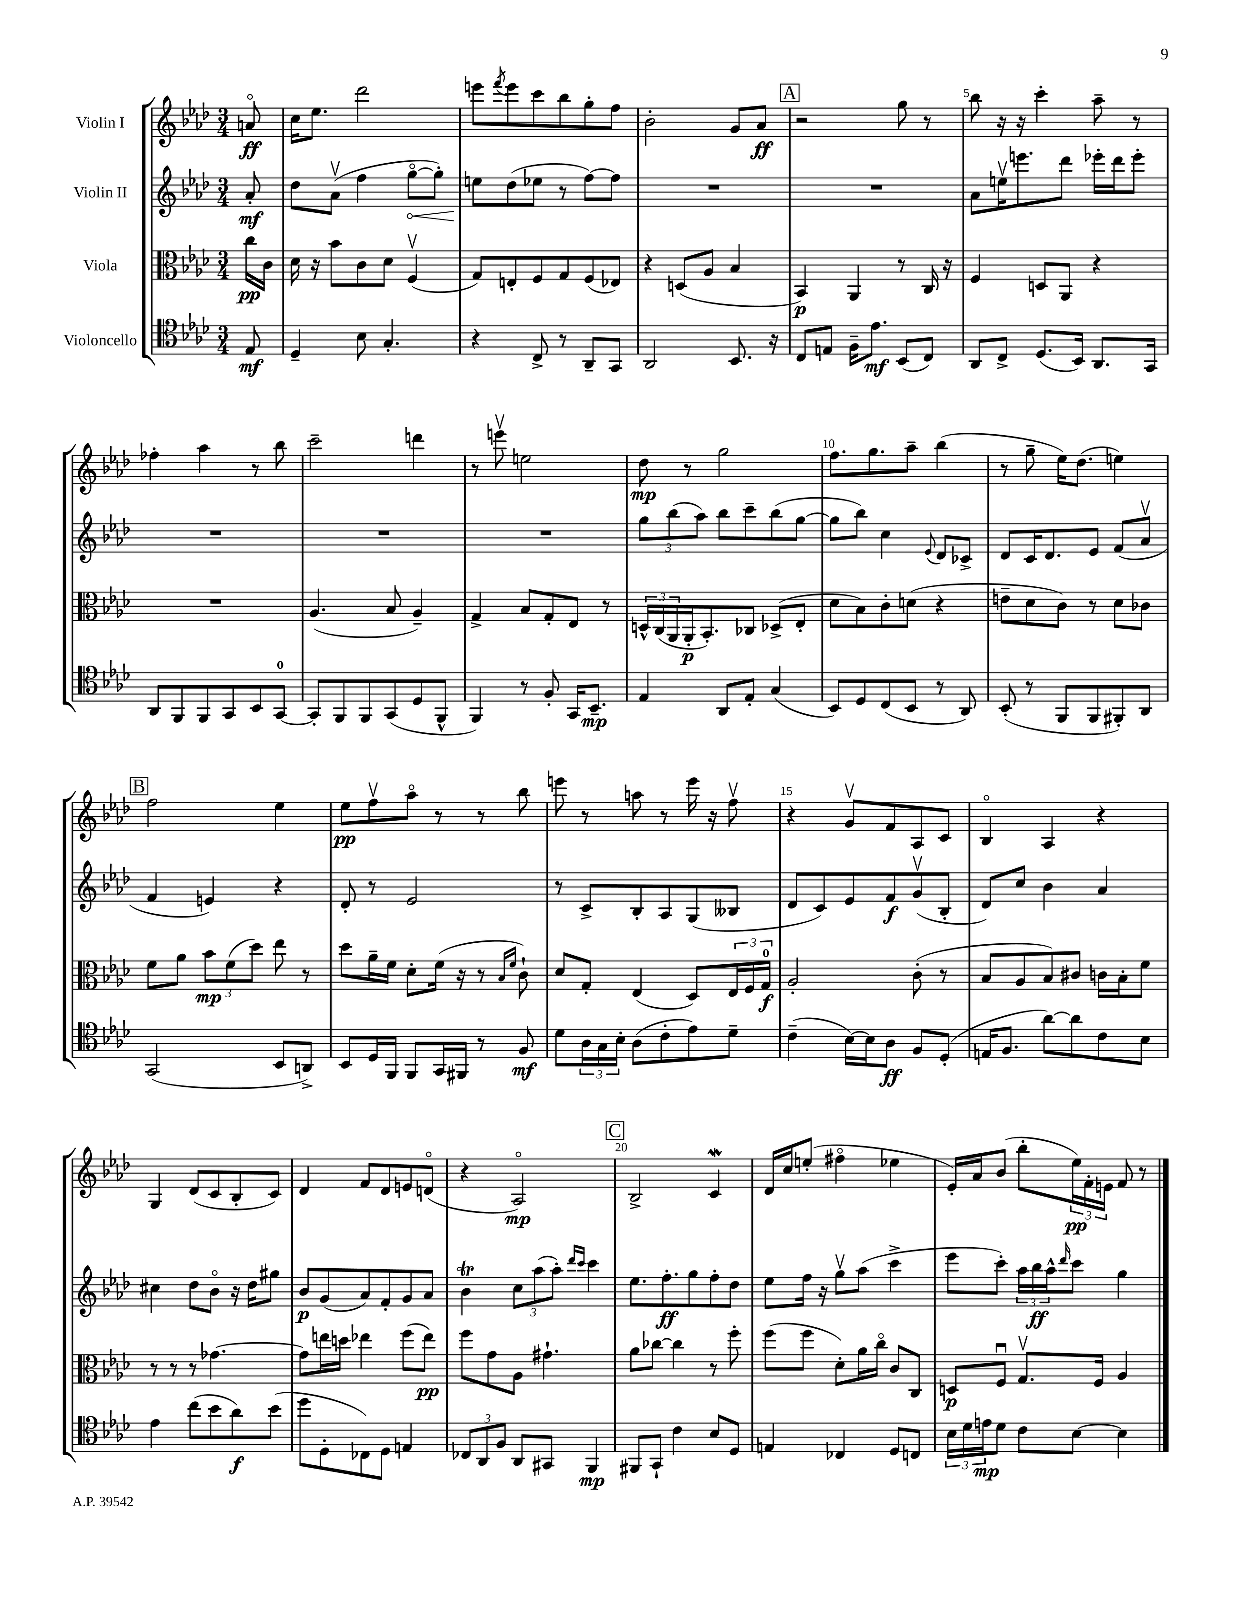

**kern	**dynam	**kern	**dynam	**kern	**dynam	**kern	**dynam
*part4	*part4	*part3	*part3	*part2	*part2	*part1	*part1
*staff4	*staff4	*staff3	*staff3	*staff2	*staff2	*staff1	*staff1
*I"Violoncello	*	*I"Viola	*	*I"Violin II	*	*I"Violin I	*
*clefC4	*	*clefC3	*	*clefG2	*	*clefG2	*
*k[b-e-a-d-]	*	*k[b-e-a-d-]	*	*k[b-e-a-d-]	*	*k[b-e-a-d-]	*
*M3/4	*	*M3/4	*	*M3/4	*	*M3/4	*
=	=	=	=	=	=	=	=
8E-/	mf	16cc\LL	pp	8a-'/	mf	8an/	ff
.	.	16c\JJ	.	.	.	.	.
=1	=1	=1	=1	=1	=1	=1	=1
4D-~/	.	16d-\	.	8dd-\L	.	16cc\KL	.
.	.	16r	.	.	.	8.ee-\J	.
.	.	8b-\L	.	(8a-v\J	.	.	.
8B-\	.	8c\	.	4ff\	.	2ddd-\	.
4.G'/	.	8d-\J	.	.	.	.	.
!	!	!	!	!	!LO:HP:b	!	!
.	.	(4Fv/	.	[8gg\L	<	.	.
.	.	.	.	8gg'\J])	.	.	.
=2	=2	=2	=2	=2	=2	=2	=2
4r	.	8G/L)	.	8een\L	.	8eeen\L	.
.	.	.	.	.	.	8qfff/	.
.	.	8En'/	.	(8dd-\	[	8eee\	.
8C^/	.	8F/	.	8ee-X\J	.	8ccc\	.
8r	.	8G/	.	8r	.	8bb-\	.
8AA-~/L	.	(8F/	.	[8ff\L)	.	8gg'\	.
8GG/J	.	8E-X/J)	.	8ff\J]	.	8ff\J	.
=3	=3	=3	=3	=3	=3	=3	=3
2AA-/	.	4r	.	2.r	.	2b-'\	.
.	.	(8Dn/L	.	.	.	.	.
.	.	8A-/J	.	.	.	.	.
8.BB-/	.	4B-/	.	.	.	8g/L	.
.	.	.	.	.	.	8a-/J	ff
16r	.	.	.	.	.	.	.
!!LO:REH:place=s1:t=A
=4	=4	=4	=4	=4	=4	=4	=4
8C/L	.	4BB-/)	p	2.r	.	2r	.
8En/J	.	.	.	.	.	.	.
16F~\KL	.	4AA-/	.	.	.	.	.
8.e-\J	mf	.	.	.	.	.	.
(8BB-/L	.	8r	.	.	.	8gg\	.
8C/J)	.	16C/	.	.	.	8r	.
.	.	16r	.	.	.	.	.
=5	=5	=5	=5	=5	=5	=5	=5
8AA-/L	.	4F/	.	8a-\L	.	8bb-\	.
8C^/J	.	.	.	16eenv\K	.	16r	.
.	.	.	.	8.eeen\	.	16r	.
(8.D-/L	.	8Dn/L	.	.	.	4ccc'\	.
.	.	8AA-/J	.	8ddd-\J	.	.	.
16BB-/Jk)	.	.	.	.	.	.	.
8.AA-/L	.	4r	.	16eee-X'\LL	.	8aa-~\	.
.	.	.	.	16ddd-\J	.	.	.
.	.	.	.	8eee-'\J	.	8r	.
16GG/Jk	.	.	.	.	.	.	.
!!LO:LB:g=z
=6	=6	=6	=6	=6	=6	=6	=6
8AA-/L	.	2.r	.	2.r	.	4ff-X'\	.
8FF/	.	.	.	.	.	.	.
8FF/	.	.	.	.	.	4aa-\	.
8GG/	.	.	.	.	.	.	.
8BB-/	.	.	.	.	.	8r	.
[8GG/J	.	.	.	.	.	8bb-\	.
=7	=7	=7	=7	=7	=7	=7	=7
8GG'/L]	.	(4.A-/	.	2.r	.	2ccc~\	.
8FF/	.	.	.	.	.	.	.
8FF/	.	.	.	.	.	.	.
(8GG/	.	8B-/	.	.	.	.	.
8D-/	.	4A-~/)	.	.	.	4dddn\	.
8FF^^/J	.	.	.	.	.	.	.
=8	=8	=8	=8	=8	=8	=8	=8
4FF/)	.	4G^/	.	2.r	.	8r	.
.	.	.	.	.	.	8eeenv\	.
8r	.	8B-/L	.	.	.	2een\	.
8F'/	.	8G'/	.	.	.	.	.
16GG/KL	.	8E-/J	.	.	.	.	.
8.BB-~/J	mp	.	.	.	.	.	.
.	.	8r	.	.	.	.	.
=9	=9	=9	=9	=9	=9	=9	=9
4E-/	.	24Dn^^/LL	.	12gg\L	.	8dd-\	mp
.	.	(24C/	.	.	.	.	.
.	.	24AA-/	.	(12bb-\	.	.	.
.	.	16AA-'/J	p	.	.	8r	.
.	.	.	.	12aa-\J)	.	.	.
.	.	8.BB-'/)	.	.	.	.	.
8AA-/L	.	.	.	8bb-\L	.	2gg\	.
8E-'/J	.	8C-X/J	.	8ccc~\	.	.	.
(4G/	.	(8D-X^/L	.	(8bb-\	.	.	.
.	.	8E-'/J	.	[8gg\J	.	.	.
=10	=10	=10	=10	=10	=10	=10	=10
8BB-/L)	.	8d-\L	.	8gg\L]	.	8.ff\L	.
8D-/	.	8B-\)	.	8bb-\J)	.	.	.
.	.	.	.	.	.	8.gg\	.
(8C/	.	8c'\	.	4cc\	.	.	.
8BB-/J	.	(8dn\J	.	.	.	8aa-~\J	.
.	.	.	.	8qqe-/	.	.	.
8r	.	4r	.	8d-/L	.	(4bb-\	.
8AA-/)	.	.	.	8c-X^/J	.	.	.
=11	=11	=11	=11	=11	=11	=11	=11
(8BB-'/	.	8en~\L	.	8d-/L	.	8r	.
8r	.	8d-\	.	16c/K	.	8gg~\	.
.	.	.	.	8.d-/	.	.	.
8FF/L	.	8c\J)	.	.	.	16ee-\KL)	.
.	.	.	.	.	.	(8.dd-\J	.
8FF/	.	8r	.	8e-/J	.	.	.
8FF#X'/)	.	8d-\L	.	(8f/L	.	4een\)	.
8AA-/J	.	8c-X\J	.	8a-v/J	.	.	.
!!LO:LB:g=z
!!LO:REH:place=s1:t=B
=12	=12	=12	=12	=12	=12	=12	=12
(2GG/	.	8f\L	.	4f/	.	2ff\	.
.	.	8a-\J	.	.	.	.	.
.	.	12b-\L	mp	4en/)	.	.	.
.	.	(12f\	.	.	.	.	.
.	.	12dd-\J)	.	.	.	.	.
8BB-/L	.	8ee-\	.	4r	.	4ee-\	.
8AAn^/J)	.	8r	.	.	.	.	.
=13	=13	=13	=13	=13	=13	=13	=13
8BB-/L	.	8dd-\L	.	8d-'/	.	8ee-\L	pp
16D-/L	.	16a-~\L	.	8r	.	8ffv\	.
16FF/JJ	.	16f\JJ	.	.	.	.	.
8FF/L	.	8d-'\L	.	2e-/	.	8aa-\J	.
16GG/L	.	(16f\Jk	.	.	.	8r	.
16FF#X/JJ	.	16r	.	.	.	.	.
8r	.	8r	.	.	.	8r	.
.	.	16qqB-/LL	.	.	.	.	.
.	.	16qqf/JJ	.	.	.	.	.
8F/	mf	8c`\)	.	.	.	8bb-\	.
=14	=14	=14	=14	=14	=14	=14	=14
8d-\L	.	8d-/L	.	8r	.	8eeen\	.
24A-\L	.	8G'/J	.	8c^/L	.	8r	.
24G\	.	.	.	.	.	.	.
24B-'\JJ	.	.	.	.	.	.	.
(8A-\L	.	(4E-/	.	8B-'/	.	8aan\	.
8c'\	.	.	.	8A-/	.	8r	.
8e-\)	.	8D-/L)	.	(8G/	.	16eee\	.
.	.	.	.	.	.	16r	.
8d-~\J	.	24E-/L	.	8B--X/J	.	8ffv\	.
.	.	24F/	.	.	.	.	.
.	.	24G/JJ	f	.	.	.	.
=15	=15	=15	=15	=15	=15	=15	=15
(4c~\	.	2A-'/	.	8d-/L	.	4r	.
.	.	.	.	8c/)	.	.	.
[16B-\LL)	.	.	.	8e-/	.	8gv/L	.
16B-\J]	.	.	.	.	.	.	.
8A-\J	ff	.	.	8f/	f	8f/	.
8F/L	.	(8c'\	.	(8gv/	.	8A-/	.
(8D-'/J	.	8r	.	8B-'/J	.	8c/J	.
=16	=16	=16	=16	=16	=16	=16	=16
16En/KL	.	8B-/L	.	8d-/L)	.	4B-/	.
8.F/J	.	.	.	.	.	.	.
.	.	8A-/	.	8cc/J	.	.	.
[8a-\L)	.	8B-/)	.	4b-\	.	4A-/	.
8a-\]	.	8c#X/J	.	.	.	.	.
8c\	.	16cn\LL	.	4a-/	.	4r	.
.	.	16B-'\J	.	.	.	.	.
8B-\J	.	8f\J	.	.	.	.	.
!!LO:LB:g=z
=17	=17	=17	=17	=17	=17	=17	=17
4e-\	.	8r	.	4cc#X\	.	4G/	.
.	.	8r	.	.	.	.	.
(8cc\L	.	8r	.	8dd-\L	.	(8d-/L	.
8b-\	.	[4.g-X\	.	8b-\J	.	8c/	.
8a-\)	f	.	.	16r	.	8B-'/	.
.	.	.	.	16dd-\KL	.	.	.
(8b-\J	.	.	.	8gg#X\J	.	8c/J)	.
=18	=18	=18	=18	=18	=18	=18	=18
8dd-\L	.	8g-\L]	.	8b-/L	p	4d-/	.
8D-'\	.	16een\L	.	(8g/	.	.	.
.	.	16ddn\JJ	.	.	.	.	.
8C-X\)	.	4ee-X\	.	8a-/)	.	8f/L	.
8D-\J	.	.	.	8f'/	.	8d-/	.
4En/	.	(8ff\L	.	8g/	.	8en/	.
.	.	8ee-\J)	pp	8a-/J	.	(8dn/J	.
=19	=19	=19	=19	=19	=19	=19	=19
12C-X/L	.	8ff\L	.	4b-T\	.	4r	.
12AA-/	.	.	.	.	.	.	.
.	.	8g\	.	.	.	.	.
12F/J	.	.	.	.	.	.	.
8AA-/L	.	8A-\J	.	12cc\L	.	2A-/)	mp
.	.	.	.	(12aa-\	.	.	.
8GG#X/J	.	4.g#X`\	.	.	.	.	.
.	.	.	.	12aa-'\J)	.	.	.
.	.	.	.	16qqddd-/LL	.	.	.
.	.	.	.	16qqccc/JJ	.	.	.
4FF/	mp	.	.	4ccc\	.	.	.
!!LO:REH:place=s1:t=C
=20	=20	=20	=20	=20	=20	=20	=20
8FF#X/L	.	8a-\L	.	8.ee-\L	.	2B-^/	.
8GG`/J	.	[8cc-X\J	.	.	.	.	.
.	.	.	.	8.ff'\	ff	.	.
4c\	.	4cc-\]	.	.	.	.	.
.	.	.	.	8gg\	.	.	.
8B-/L	.	8r	.	8ff'\	.	4cW/	.
8D-/J	.	8ff'\	.	8dd-\J	.	.	.
=21	=21	=21	=21	=21	=21	=21	=21
4En/	.	(8ff\L	.	8ee-\L	.	16d-/LL	.
.	.	.	.	.	.	16cc/J	.
.	.	8ff\J	.	16ff\Jk	.	(8een'/J	.
.	.	.	.	16r	.	.	.
4C-X/	.	8d-'\L)	.	8ggv\L	.	4ff#X\	.
.	.	16a-\L	.	(8aa-\J	.	.	.
.	.	16cc\JJ	.	.	.	.	.
8D-/L	.	8c/L	.	4ccc^\	.	4ee-X\	.
8Cn/J	.	8C/J	.	.	.	.	.
=22	=22	=22	=22	=22	=22	=22	=22
24B-\LL	.	8Dn/L	p	8eee-\L	.	16e-'/LL)	.
24d-\	.	.	.	.	.	.	.
.	.	.	.	.	.	16a-/J	.
24en\J	mp	.	.	.	.	.	.
8d-\J	.	8Fu/J	.	8ccc'\J)	.	(8b-/J	.
8c\L	.	8.Gv/L	.	24aa-\LL	.	8bb-'\L	.
.	.	.	.	24bb-\	ff	.	.
.	.	.	.	24aa-^^\J	.	.	.
.	.	.	.	16qqddd-/	.	.	.
[8B-\J	.	.	.	8ccc\J	.	24ee-\L)	pp
.	.	.	.	.	.	24f'\	.
.	.	16F/Jk	.	.	.	.	.
.	.	.	.	.	.	24en\JJ	.
4B-\]	.	4A-/	.	4gg\	.	8f/	.
.	.	.	.	.	.	8r	.
==	==	==	==	==	==	==	==
*-	*-	*-	*-	*-	*-	*-	*-
